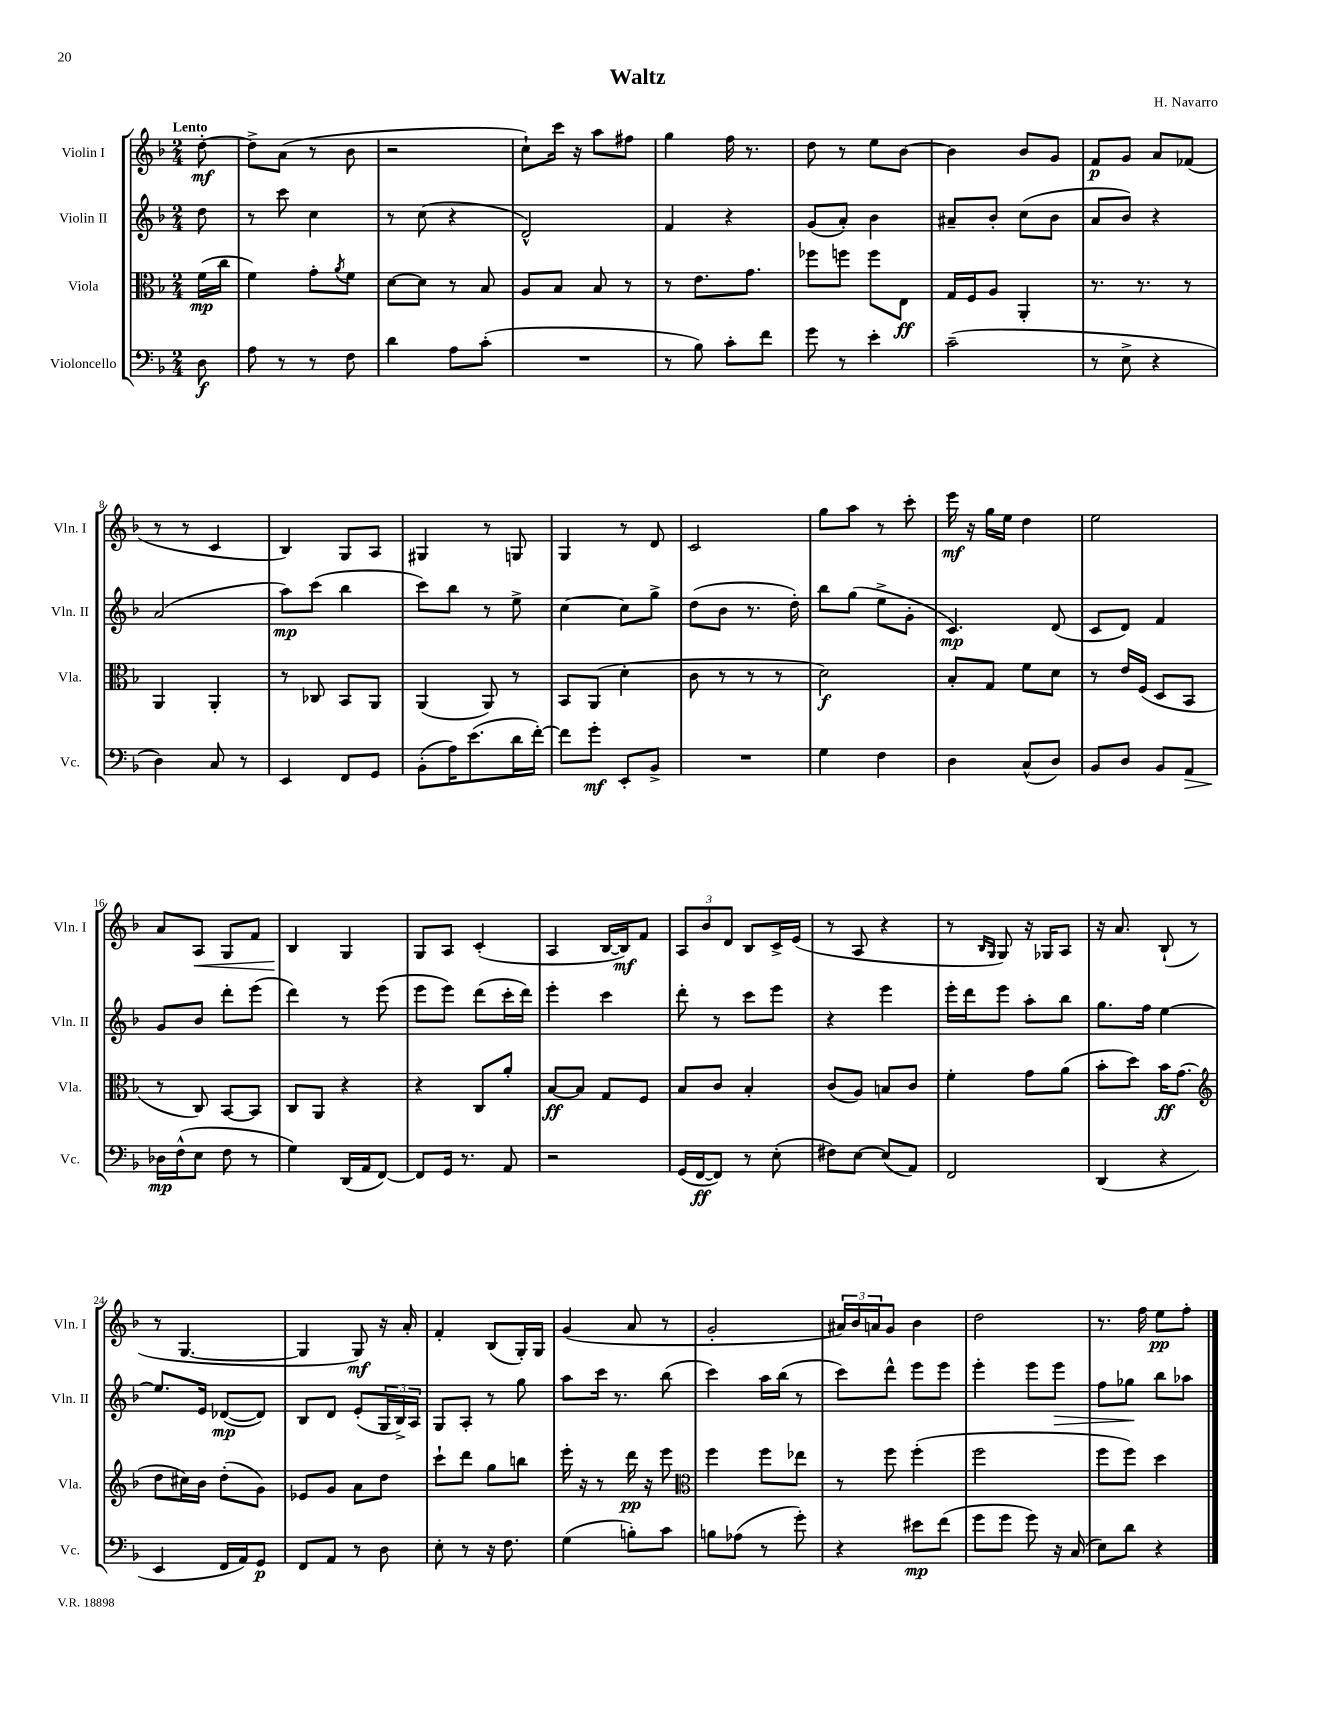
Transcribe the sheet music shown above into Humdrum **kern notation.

**kern	**kern	**kern	**kern
*staff4	*staff3	*staff2	*staff1
*clefF4	*clefC3	*clefG2	*clefG2
*k[b-]	*k[b-]	*k[b-]	*k[b-]
*M2/4	*M2/4	*M2/4	*M2/4
8D\	(16f\LL	8dd\	[8dd'\
.	16cc\JJ	.	.
=	=	=	=
8A\	4f\)	8r	8dd^\]L
8r	.	8ccc\	(8a\J
8r	8g'\L	4cc\	8r
.	8qa/	.	.
8F\	8f\J	.	8b-\
=	=	=	=
4d\	[8d\L	8r	2r
.	8d\]J	(8cc\	.
8A\L	8r	4r	.
(8c'\J	8B-/	.	.
=	=	=	=
2r	8A/L	2d^^/)	8cc`\L)
.	8B-/J	.	16ccc\Jk
.	.	.	16r
.	8B-/	.	8aa\L
.	8r	.	8ff#\J
=	=	=	=
8r	8r	4f/	4gg\
8B-\)	8.e\L	.	.
8c'\L	.	4r	16ff\
.	8.g\J	.	8.r
8f\J	.	.	.
=	=	=	=
8g\	8ff-\L	(8g/L	8dd\
8r	8ff\J	8a'/J)	8r
4e'\	8ff\L	4b-\	8ee\L
.	8E\J	.	[8b-\J
=	=	=	=
(2c~\	16G/LL	8a#~/L	4b-\]
.	16F/J	.	.
.	8A/J	8b-'/J	.
.	4AA'/	(8cc\L	8b-/L
.	.	8b-\J	8g/J
=	=	=	=
8r	8.r	8a/L	8f/L
8E^\	.	8b-/J)	8g/J
.	8.r	.	.
4r	.	4r	8a/L
.	8r	.	(8f-/J
=	=	=	=
4D\)	4AA/	(2a/	8r
.	.	.	8r
8C/	4AA'/	.	4c/
8r	.	.	.
=	=	=	=
4EE/	8r	8aa\L)	4B-/)
.	8C-/	(8ccc\J	.
8FF/L	8BB-/L	4bb-\	8G/L
8GG/J	8AA/J	.	8A/J
=	=	=	=
(8BB-'\L	(4AA/	8ccc\L)	4G#/
16A\K)	.	8bb-\J	.
(8.e\	.	.	.
.	8AA/)	8r	8r
16d\L	8r	8ee^\	8G/
[16f'\JJ)	.	.	.
=	=	=	=
8f\]L	8BB-/L	[4cc\	4G/
8g'\J	(8AA/J	.	.
8EE'/L	4d'\	8cc\]L	8r
8BB-^/J	.	8gg^\J	8d/
=	=	=	=
2r	8c\	(8dd\L	2c/
.	8r	8b-\J	.
.	8r	8.r	.
.	8r	.	.
.	.	16dd'\)	.
=	=	=	=
4G\	2d\)	8bb-\L	8gg\L
.	.	(8gg\J	8aa\J
4F\	.	8ee^\L	8r
.	.	8g'\J	8ccc'\
=	=	=	=
4D\	8B-'/L	4.c/)	16eee\
.	.	.	16r
.	8G/J	.	16gg\LL
.	.	.	16ee\JJ
(8C^^/L	8f\L	.	4dd\
8D/J)	8d\J	(8d/	.
=	=	=	=
8BB-/L	8r	8c/L	2ee\
8D/J	16e/LL	8d/J)	.
.	(16F/JJ	.	.
8BB-/L	8D/L	4f/	.
8AA/J	8BB-/J	.	.
=	=	=	=
16D-\LL	8r	8g/L	8a/L
(16F^^\J	.	.	.
8E\J	8C/)	8b-/J	8A/J
8F\	[8BB-/L	8ddd'\L	8G/L
8r	8BB-/]J	(8eee\J	8f/J
=	=	=	=
4G\)	8C/L	4ddd\)	4B-/
.	8AA/J	.	.
(16DD/LL	4r	8r	4G/
16AA/J	.	.	.
[8FF/J)	.	(8eee\	.
=	=	=	=
8FF/]L	4r	8eee\L	8G/L
16GG/Jk	.	8eee\J)	8A/J
8.r	.	.	.
.	8C/L	(8ddd\L	(4c'/
8AA/	8a'/J	16ccc'\L	.
.	.	16ddd\JJ)	.
=	=	=	=
2r	[8B-/L	4eee'\	4A/
.	8B-/]J	.	.
.	8G/L	4ccc\	[16B-/LL
.	.	.	16B-/]J)
.	8F/J	.	8f/J
=	=	=	=
(16GG/LL	8B-/L	8ddd'\	12A/L
[16FF/J	.	.	.
.	.	.	12b-/
8FF/]J)	8c/J	8r	.
.	.	.	12d/J
8r	4B-'/	8ccc\L	8B-/L
(8E'\	.	8eee\J	16c^/L
.	.	.	(16e/JJ
=	=	=	=
8F#\L)	(8c/L	4r	8r
[8E\J	8A/J)	.	8A/
(8E/]L	8B/L	4eee\	4r
8AA/J)	8c/J	.	.
=	=	=	=
2FF/	4f'\	16eee'\LL	8r
.	.	16ddd\J	.
.	.	.	16qqB-/LL
.	.	.	16qqG/JJ
.	.	8eee\J	8G/)
.	8g\L	8aa'\L	16r
.	.	.	16G-/LK
.	(8a\J	8bb-\J	8A/J
=	=	=	=
(4DD/	8b-'\L	8.gg\L	16r
.	.	.	8.a/
.	8dd\J)	.	.
.	.	16ff\Jk	.
4r	16b-\LK	[4ee\	(8B-`/
.	(8.g\J	.	.
.	.	.	8r
=	=	=	=
*	*clefG2	*	*
4EE/	8dd\L	8.ee/]L	8r
.	16cc#\L)	.	[4.G/
.	16b-\JJ	16e/Jk	.
16FF/LL	(8dd'\L	([8d-/L	.
16AA/J)	.	.	.
8GG/J	8g\J)	8d-/]J)	.
=	=	=	=
8FF/L	8e-/L	8B-/L	4G/]
8AA/J	8g/J	8d/J	.
8r	8a\L	(8e'/L	8G/)
8D\	8dd\J	24G/L	16r
.	.	24B-^/)	.
.	.	.	16a'/
.	.	24A/JJ	.
=	=	=	=
8E'\	8ccc`\L	8G/L	4f'/
8r	8ddd\J	8A'/J	.
16r	8gg\L	8r	(8B-/L
8.F\	.	.	.
.	8bb\J	8gg\	16G'/L)
.	.	.	16G/JJ
=	=	=	=
(4G\	16eee'\	8aa\L	(4g/
.	16r	.	.
.	8r	16ccc\Jk	.
.	.	8.r	.
8B'\L)	16ddd\	.	8a/
.	16r	.	.
8c\J	8eee\	(8bb-\	8r
=	=	=	=
*	*clefC3	*	*
8B\L	4ff\	4ccc\)	2g'/
(8A-\J	.	.	.
8r	8ff\L	16aa\LL	.
.	.	(16bb-\JJ	.
8g'\)	8ee-\J	8r	.
=	=	=	=
4r	8r	8ccc\L)	24a#/LL)
.	.	.	24b-/
.	.	.	24a/J
.	8ff\	8ddd^^\J	8g/J
8e#\L	(4ff'\	8eee\L	4b-\
(8f\J	.	8eee\J	.
=	=	=	=
8g\L	2ff\	4eee'\	2dd\
8g\J	.	.	.
8g\)	.	8eee\L	.
16r	.	8eee\J	.
(16C/	.	.	.
=	=	=	=
8E\L)	8ff\L	8ff\L	8.r
8d\J	8ff\J)	8gg-\J	.
.	.	.	16ff\
4r	4dd\	8bb-\L	8ee\L
.	.	8aa-\J	8ff'\J
==	==	==	==
*-	*-	*-	*-
